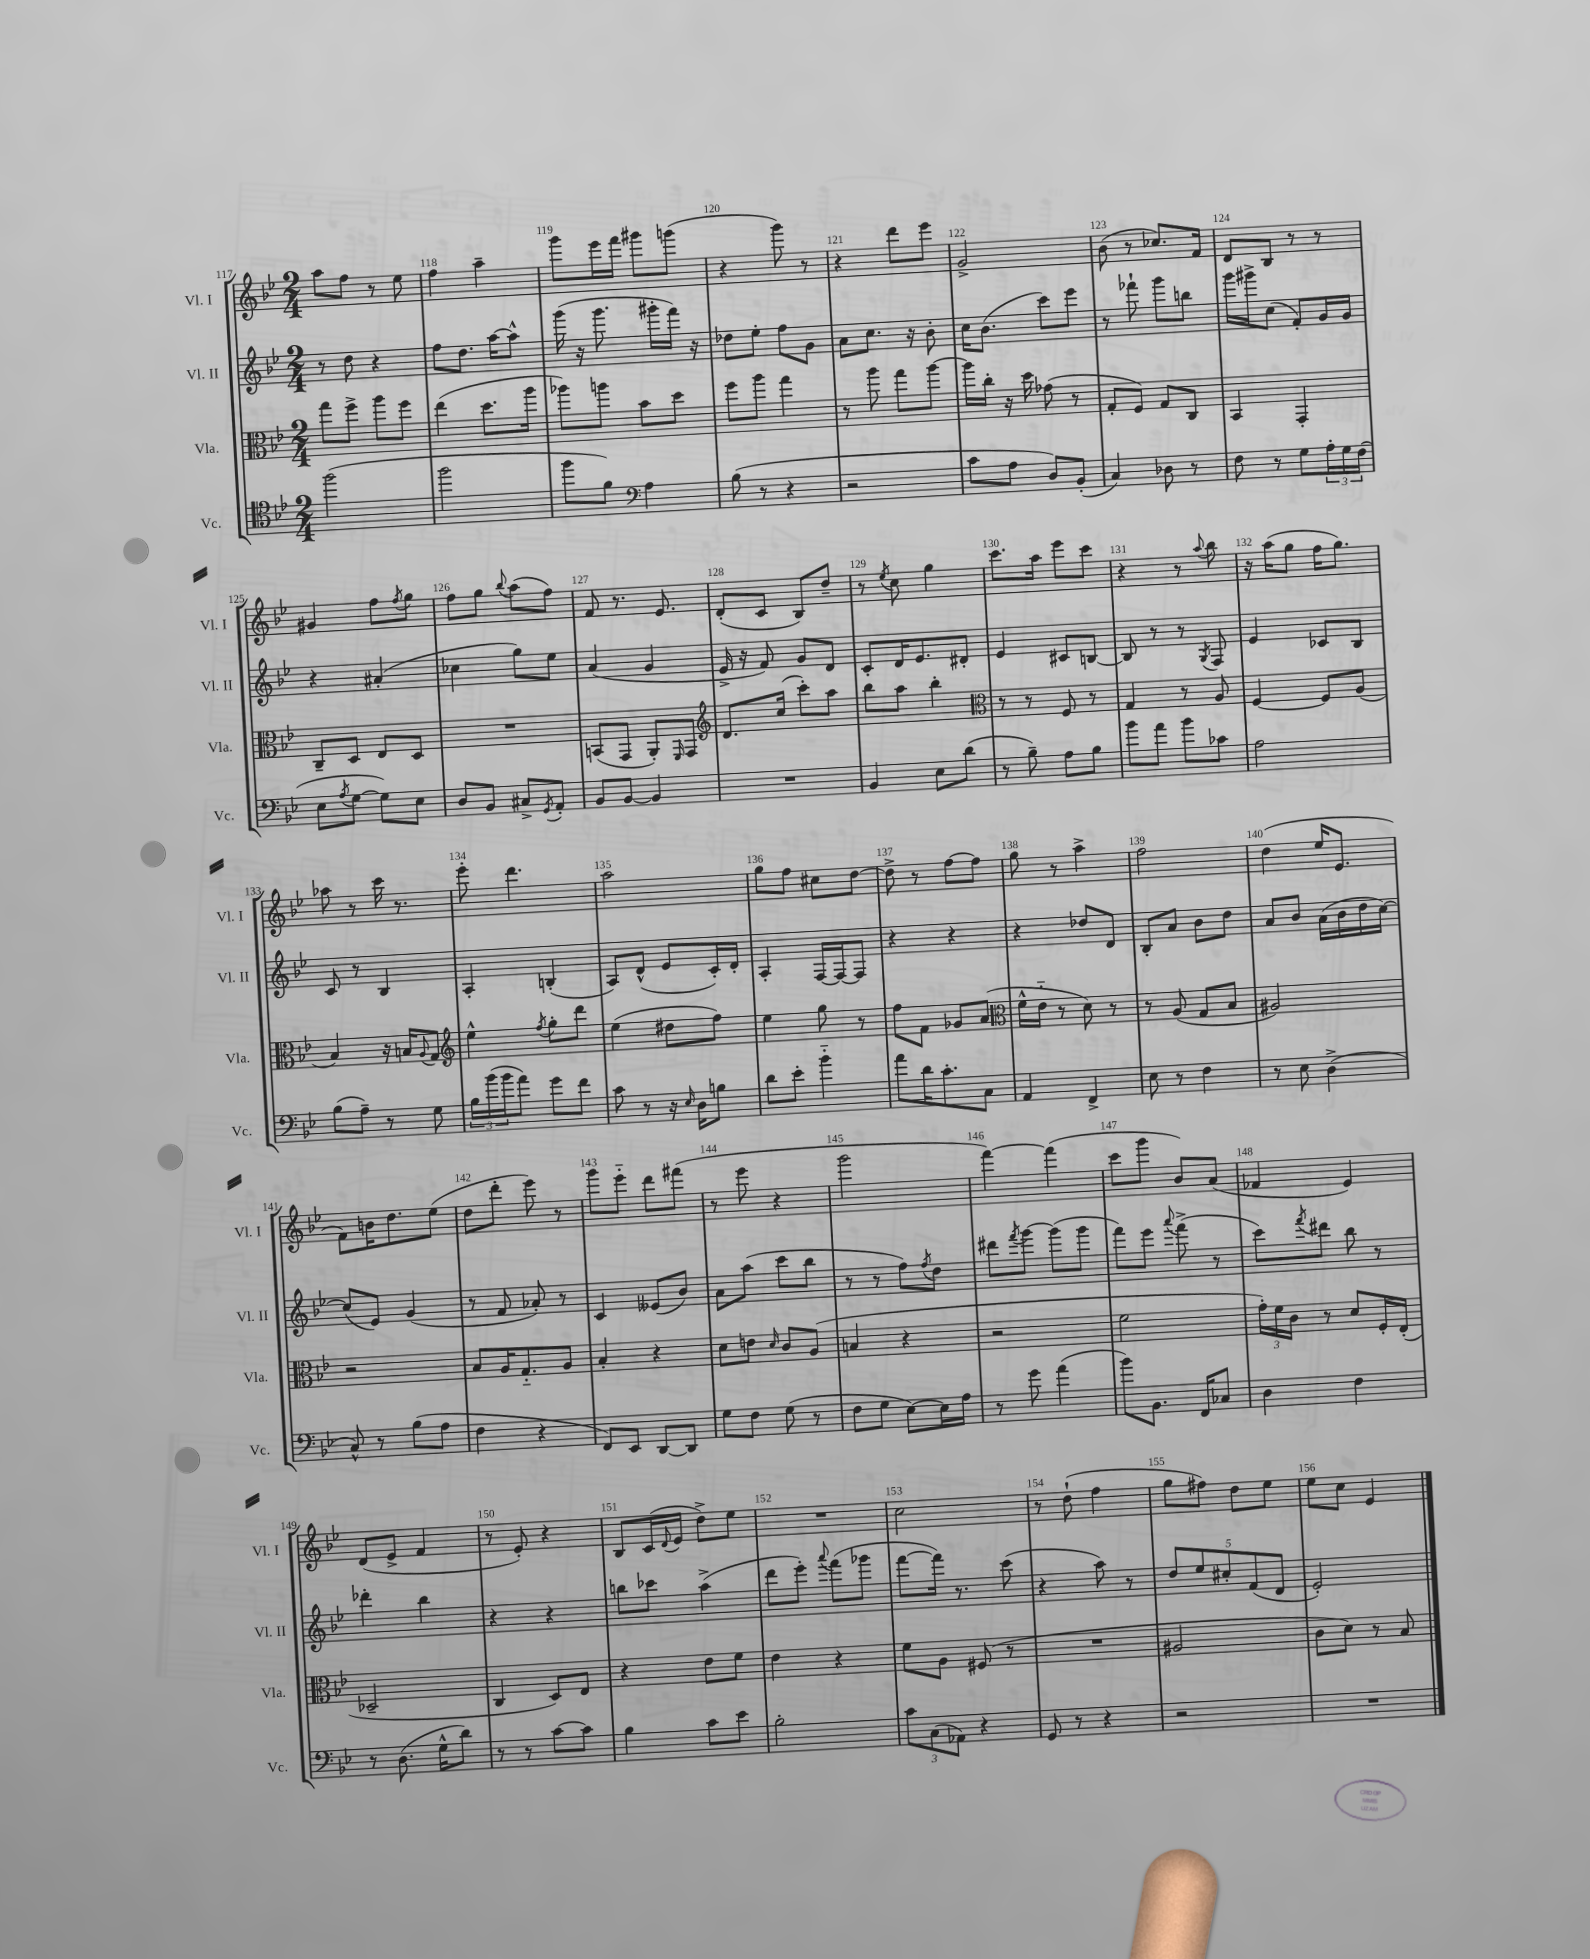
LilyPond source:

<<
\new StaffGroup <<
\new Staff = "s0" \with { instrumentName = "Vl. I" shortInstrumentName = "Vl. I" } {
    \clef treble \key bes \major \numericTimeSignature \time 2/4
    a''8 f''8 r8 ees''8 |
    f''4 a''4-- |
    g'''8 ees'''16 f'''16 gis'''8 g'''8( |
    r4 g'''8) r8 |
    r4 d'''8 ees'''8 |
    g'2-> |
    bes'8( r8 ces''8.) f'16 |
    d'8 bes8 r8 r8 |
    gis'4 f''8 \acciaccatura { f''8 } g''8 |
    f''8 g''8 \appoggiatura { bes''8 } a''8( f''8) |
    f'8 r8. ees'8. |
    d'8-.( c'8 bes8) d''8-- |
    r8 \acciaccatura { ees''8 } c''8 g''4 |
    c'''8. a''16 ees'''8 c'''8 |
    r4 r8 \appoggiatura { a''8 } bes''8 |
    r16 a''16( g''8 f''16 g''8.) |
    aes''8 r8 c'''16 r8. |
    ees'''8-. d'''4. |
    a''2 |
    g''8 f''8 cis''8 d''8~ |
    d''8-> r8 f''8~ f''8 |
    g''8 r8 a''4-> |
    f''2 |
    d''4( ees''16 ees'8. |
    f'8) b'16 d''8. ees''8( |
    d''8 d'''8-. ees'''8) r8 |
    g'''8 ees'''8-_ d'''8 fis'''8( |
    r8 ees'''8 r4 |
    g'''2 |
    f'''4~) f'''4( |
    c'''8 g'''8 bes'8) a'8( |
    fes'4 ees'4) |
    d'8( ees'8-> f'4 |
    r8 ees'8-.) r4 |
    bes8 c'16( \appoggiatura { d'8 } ees'16 d''8->) ees''8 |
    R2 |
    c''2 |
    r8 d''8-!( f''4 |
    g''8 fis''8) d''8 ees''8 |
    ees''8 c''8 ees'4 \bar "|." |
}
\new Staff = "s1" \with { instrumentName = "Vl. II" shortInstrumentName = "Vl. II" } {
    \clef treble \key bes \major \numericTimeSignature \time 2/4
    r8 d''8 r4 |
    f''8 d''8. a''16~ a''8-^ |
    g'''16( r16 g'''8. gis'''16-. f'''16) r16 |
    des''8 ees''8-. f''8 g'8 |
    a'8 c''8. r16 bes'8-. |
    c''16 bes'8.( c'''8) ees'''8 |
    r8 fes'''8-! g'''8 b''8 |
    g'''16 gis'''16-> c''8( f'8-.) g'16 g'16 |
    r4 ais'4-.( |
    ces''4 g''8) ees''8 |
    a'4( g'4 |
    ees'16-> r16 f'8) g'8 d'8 |
    c'8-. d'16 ees'8. dis'8-. |
    ees'4 cis'8 b8~ |
    b8 r8 r8 \acciaccatura { g8 } f8 |
    ees'4 ces'8 bes8 |
    c'8 r8 bes4 |
    a4-. b4-.( |
    a8) d'8-^( ees'8 c'16-.) d'16-. |
    a4-. f16~ f16~ f8 |
    r4 r4 |
    r4 des''8 d'8 |
    bes8-. a'8 bes'8 d''8 |
    a'8 bes'8 a'16( bes'16 d''16 c''16~) |
    c''8( ees'8) g'4( |
    r8 f'8 aes'8-.) r8 |
    c'4 eeses'8( bes'8) |
    a'8 a''8( c'''8 bes''8 |
    r8 r8 f''8) \acciaccatura { f''8 } d''8 |
    dis'''8 \acciaccatura { f'''8 } g'''8~ g'''8( g'''8 |
    f'''8) ees'''8 \appoggiatura { a'''8 } f'''8->( r8 |
    c'''8) \acciaccatura { f'''8 } dis'''8 bes''8 r8 |
    des'''4-. bes''4 |
    r4 r4 |
    b''8 ces'''8 a''4->( |
    d'''8 ees'''8-.) \appoggiatura { a'''8 } f'''8( ges'''8 |
    f'''8~ f'''16) r8. c'''8( |
    r4 a''8) r8 |
    \tuplet 5/4 { d''8 ees''8 cis''8-. f'8( d'8 } |
    ees'2-.) \bar "|." |
}
\new Staff = "s2" \with { instrumentName = "Vla." shortInstrumentName = "Vla." } {
    \clef alto \key bes \major \numericTimeSignature \time 2/4
    g''8 f''8-> a''8 f''8 |
    ees''4( d''8. a''16 |
    aes''8) a''8 bes'8 d''8 |
    f''8 a''8 g''4 |
    r8 a''8 g''8 a''8~ |
    a''16 c''16-. r16 d''16 ges'8( r8 |
    g8-. f8) g8 c8 |
    bes,4 g,4-. |
    c8-- d8 ees8 d8 |
    R2 |
    b,8( g,8 a,8-.) \grace { f,16 } g,8 |
    \clef treble d'8. c''16( c'''8-.) a''8 |
    bes''8 a''8 bes''4-. |
    \clef alto r8 r8 f8 r8 |
    g4 r8 a8 |
    f4~ f8 a8( |
    bes4) r16 b16 \appoggiatura { a8 } g8 |
    \clef treble ees''4-^ \acciaccatura { f''8 } g''8-. d'''8 |
    ees''4( dis''8 f''8) |
    ees''4 g''8 r8 |
    f''8 f'8 ges'8 a'8( |
    \clef alto f'16-^ ees'16-_ r8 d'8) r8 |
    r8 a8( g8 bes8 |
    ais2) |
    r2 |
    bes8 a16 g8.-_ a8 |
    bes4-. r4 |
    d'8 e'8 \grace { d'16 } c'8 a8( |
    b4 r4 |
    r2 |
    f'2 |
    \tuplet 3/2 { g'16-.) f'16 c'16 } r8 d'8 f16-. ees16-.( |
    des2-- |
    c4 d8) ees8 |
    r4 ees'8 f'8 |
    ees'4 r4 |
    f'8 a8 fis8( r8 |
    R2 |
    ais2 |
    c'8 d'8) r8 bes8 \bar "|." |
}
\new Staff = "s3" \with { instrumentName = "Vc." shortInstrumentName = "Vc." } {
    \clef tenor \key bes \major \numericTimeSignature \time 2/4
    f''2( |
    f''2 |
    f''8 f'8) \clef bass a4 |
    bes8( r8 r4 |
    r2 |
    c'8 a8 d8) bes,8-.( |
    c4) des8 r8 |
    f8 r8 g8 \tuplet 3/2 { a16-. g16 f16( } |
    ees8 \acciaccatura { a8 } g8~ g8) ees8 |
    d8 bes,8 cis8-> \acciaccatura { g,8 } a,8-. |
    bes,8 bes,8~ bes,4 |
    R2 |
    bes,4 ees8 d'8( |
    r8 bes8--) a8 bes8 |
    bes'8 a'8 bes'8 ces'8 |
    a2 |
    bes8( a8--) r8 g8 |
    \tuplet 3/2 { bes16 bes'16( bes'16 } a'8) g'8 f'8 |
    c'8 r8 r16 \grace { ees16 } d16 b8 |
    d'8 ees'8-. bes'4-_ |
    a'8 d'16 c'8.-. c8 |
    a,4 f,4-> |
    ees8 r8 f4 |
    r8 ees8 d4->( |
    c8-^) r8 bes8( a8 |
    f4 r4 |
    f,8) ees,8 d,8~ d,8 |
    g8 f8 g8( r8 |
    f8 g8 ees8~) ees16 a16 |
    r8 g'8 a'4( |
    bes'8) bes,8. f,16 ces8 |
    d4 f4 |
    r8 d8.( g16-^ d'8) |
    r8 r8 c'8~ c'8 |
    bes4 c'8 ees'8 |
    bes2-. |
    \tuplet 3/2 { c'8 c8( aes,8) } r4 |
    g,8 r8 r4 |
    r2 |
    R2 \bar "|." |
}
>>
>>
\layout { \context { \Score currentBarNumber = #117 \override BarNumber.break-visibility = ##(#f #t #t) barNumberVisibility = #all-bar-numbers-visible } }
